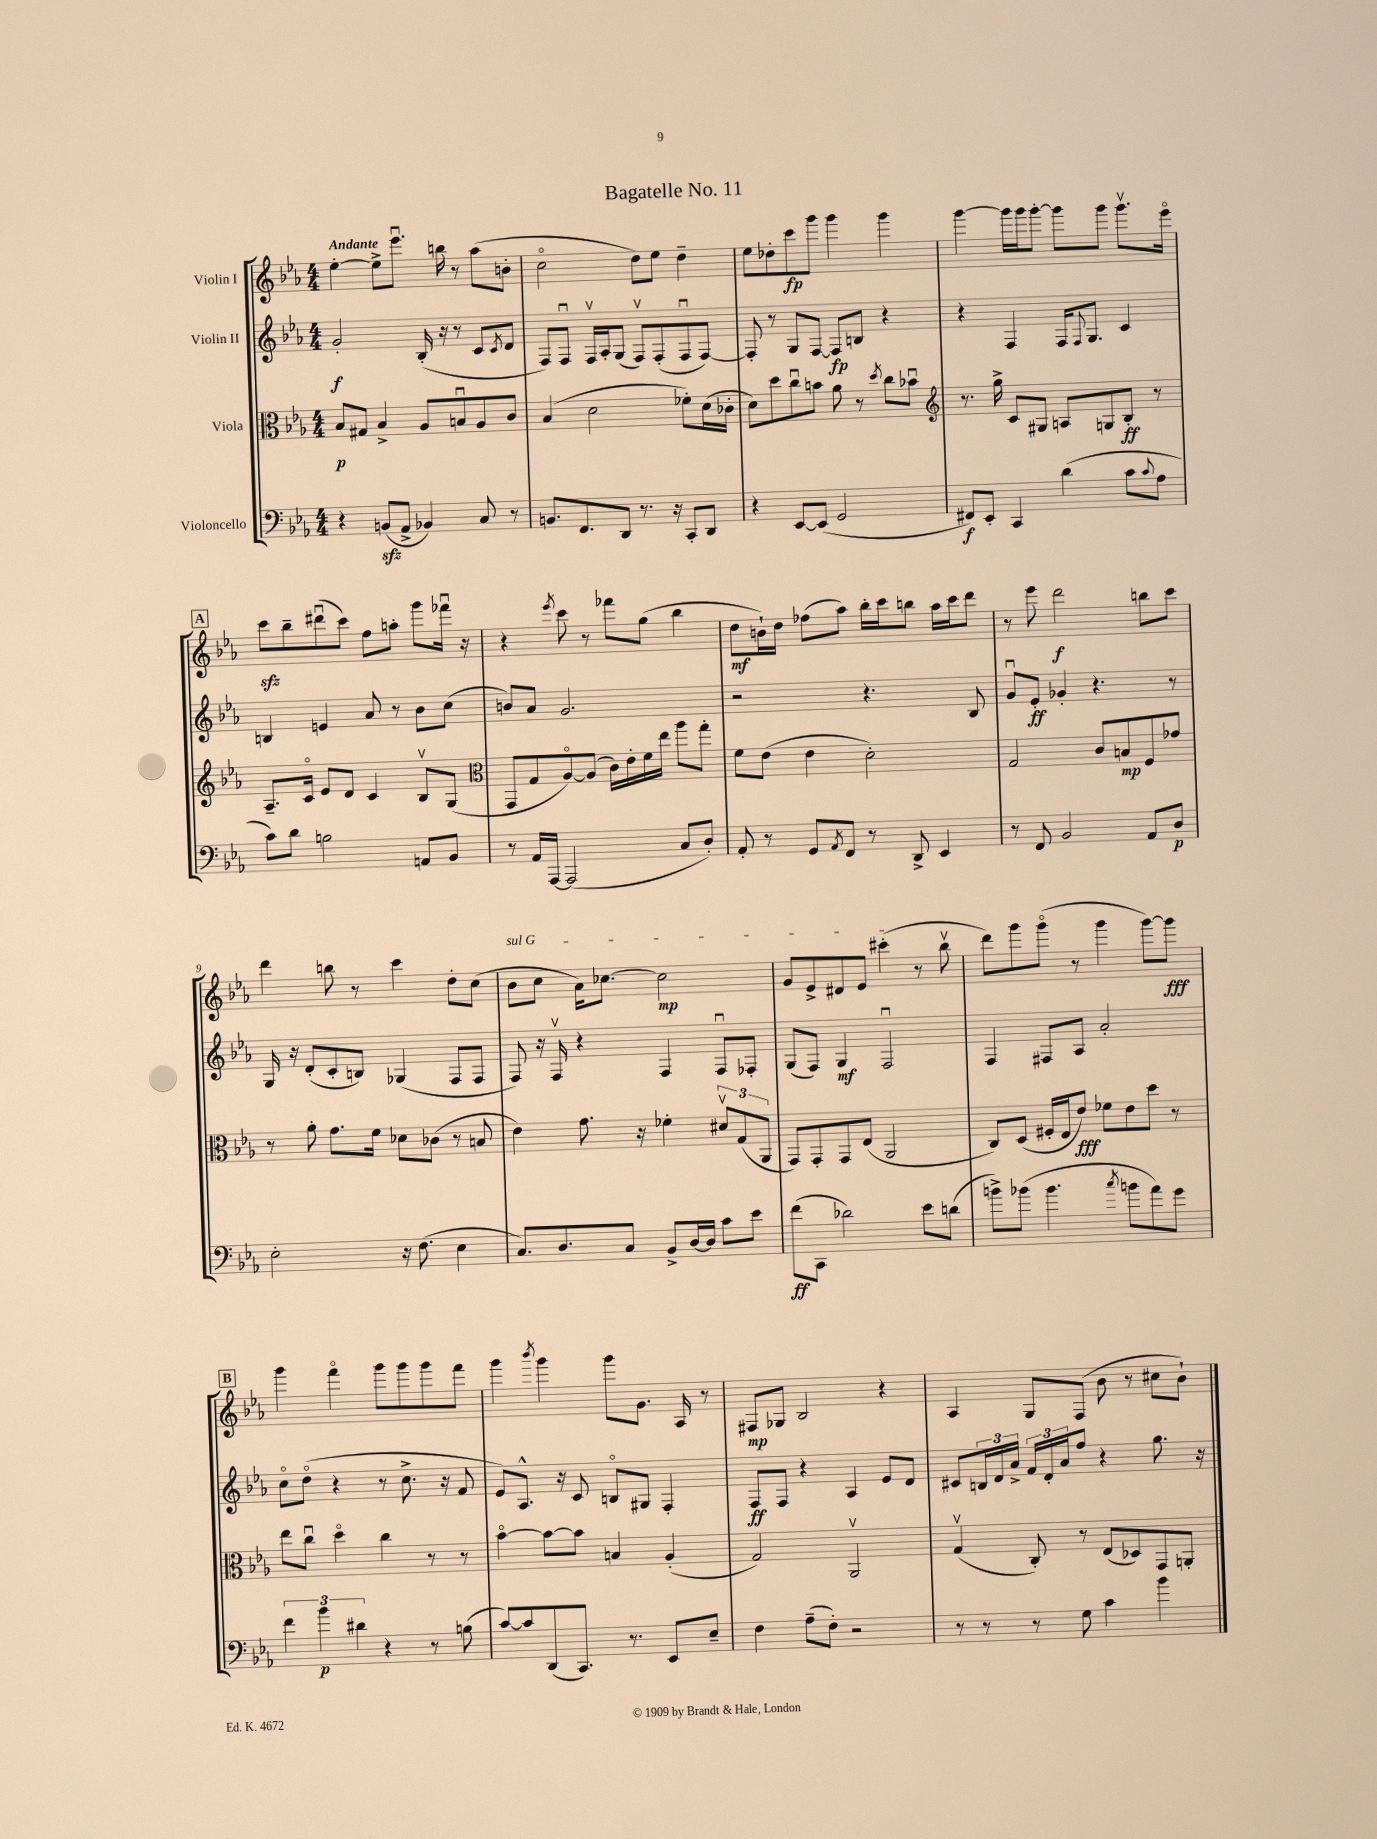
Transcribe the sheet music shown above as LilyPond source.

\header { title = "Bagatelle No. 11" }
<<
\new StaffGroup <<
\new Staff = "s0" \with { instrumentName = "Violin I" } {
    \clef treble \key ees \major \numericTimeSignature \time 4/4 \tempo "Andante"
    ees''4~-. ees''8-> ees'''8.\downbow b''16 r8 aes''8( b'8-. |
    c''2\flageolet d''8) ees''8 d''4-- |
    ees''8 des''8-. c'''8\fp g'''8 g'''4 g'''4 |
    g'''4~ g'''16 g'''16 g'''8~-. g'''8 g'''8 g'''8.\upbow ees'''16\flageolet |
    \mark \markup { \box "A" } c'''8\sfz bes''8-- dis'''8\downbow( c'''8) f''8 a''8-. g'''8 fes'''16\downbow r16 |
    r4 \acciaccatura { ees'''8 } c'''8 r8 fes'''8 g''8( bes''4 |
    d''8\mf b'16-!) d''16 fes''8( aes''8) bes''16-. c'''16 b''8 aes''16 c'''16 d'''8 |
    r8 ees'''8 d'''2\f b''8 c'''8 |
    d'''4 b''8 r8 c'''4 d''8-. c''8( |
    \once \override TextSpanner.bound-details.left.text = \markup { \italic "sul G" } bes'8\startTextSpan c''8 aes'16) ces''8.~ ces''2\mp |
    g'8 ees'8-> dis'8 ees'8 cis'''4-.\stopTextSpan( r8 bes''8\upbow |
    d'''8) g'''8 g'''8\flageolet( r8 g'''4 g'''8~) g'''8\fff |
    \mark \markup { \box "B" } g'''4 f'''4\flageolet g'''8 g'''8 g'''8 f'''8 |
    g'''4 \acciaccatura { bes'''8 } g'''4 g'''8 g'8. aes16 r8 |
    fis8\mp ges8 bes2 r4 |
    aes4 g8 f8( bes'8 r8 cis''8 bes'8-!) \bar "|." |
}
\new Staff = "s1" \with { instrumentName = "Violin II" } {
    \clef treble \key ees \major \numericTimeSignature \time 4/4
    g'2-.\f bes16-.( r16 r8 c'8 \acciaccatura { c'8 } d'8 |
    f8) f8\downbow f16\upbow aes16-. g8( f8\upbow) f8-.( f8\downbow f8~) |
    f8-. r8 g8 f8~ f8\fp b8 r4 |
    r4 f4 f16 \appoggiatura { f8 } g8. c'4 |
    \mark \markup { \box "A" } b4 e'4 aes'8 r8 bes'8 c''8( |
    b'8) aes'8 g'2. |
    r2 r4. bes8 |
    g'8\downbow ees'8-.\ff ges'4-. r4. r8 |
    g16 r16 d'8-.( c'8-. b8) ges4( f8 f8 |
    f8) r16 f16\upbow r4 f4 f8\downbow fes8-. |
    g8( f8) g4\mf f2\downbow |
    f4 fis8 aes8 aes'2-. |
    \mark \markup { \box "B" } c''8\flageolet d''8\flageolet( r4 r8 c''8.-> r16 f'8 |
    ees'8) aes8.-^ r16 c'8 b8\flageolet gis8 f4-. |
    f8\ff f8 r4 aes4 ees'8 d'8 |
    cis'8 \tuplet 3/2 { b16 d'16 aes'16-> } \tuplet 3/2 { f'16 d'16-. aes'16 } f''8 r4 g''8. r16 \bar "|." |
}
\new Staff = "s2" \with { instrumentName = "Viola" } {
    \clef alto \key ees \major \numericTimeSignature \time 4/4
    bes8\p gis8 bes4-> aes8 b8\downbow aes8 c'8 |
    bes4( d'2 fes'8-.) d'16( ces'16-. |
    d'8) d''8 c''8\downbow b'8 aes'8 r8 \acciaccatura { d''8 } c''8 bes'8\downbow |
    \clef treble r8. g''16-> c'8 gis8 a8 g8 bes8-.\ff r8 |
    \mark \markup { \box "A" } aes8.-- c'16\flageolet ees'8 d'8 c'4 bes8\upbow g8( |
    \clef alto g,8 g8 aes8~\flageolet) aes8( c'16) ees'16-. f'16 ees''16 aes''8 g''8-. |
    f'8 ees'8( ees'4 d'2-.) |
    g2 c'8 b8\mp f8 ges'8 |
    r8 aes'8-. g'8. f'16 des'8 ces'8( r8 b8 |
    ees'4) g'8. r16 fes'4-. \tuplet 3/2 { dis'8\upbow g8( aes,8 } |
    g,8) g,8-. g,8 ees8( aes,2 |
    c8) d8( fis16-. ees16 ees'8\fff) fes'8 ees'8 d''8 r8 |
    \mark \markup { \box "B" } ees''8 c''8\downbow d''4\flageolet c''4 r8 r8 |
    bes'4~\flageolet bes'8~ bes'8 b4 aes4-.( |
    g2) aes,2\upbow |
    g4\upbow( c8-.) r8 ees8( des8) g,8 a,8-. \bar "|." |
}
\new Staff = "s3" \with { instrumentName = "Violoncello" } {
    \clef bass \key ees \major \numericTimeSignature \time 4/4
    r4 b,8\sfz( aes,8-> bes,4) c8 r8 |
    b,8. f,8. d,8 r8. r16 c,8-. d,8 |
    r4 ees,8~ ees,8( g,2 |
    fis,8\f) ees,8-. c,4 d'4( c'8 \appoggiatura { c'8 } aes8 |
    \mark \markup { \box "A" } c'8) d'8 b2 a,8 bes,8 |
    r8 aes,16 aes,,16~ aes,,2( c8 d8-.) |
    aes,8-. r8 g,8 \acciaccatura { aes,8 } f,8 r8 d,8-> ees,4 |
    r8 f,8 bes,2 aes,8 d8\p |
    ees2-. r16 f8.( ees4 |
    c8.) d8. c8 bes,8-> d16~ d16 c'8 ees'8 |
    f'8\ff( c,8 des'2) ees'8 d'8( |
    b'8->) bes'8( bes'4. \acciaccatura { c''8 } b'8 aes'8) g'8 |
    \mark \markup { \box "B" } \tuplet 3/2 { f'4 bes'4\p dis'4 } r4 r8 b8( |
    c'8~) c'8 d,8( c,8.) r8. ees,8 ees8-- |
    f4 aes8--( f8-.) r2 |
    r8 r8 r8 g8 c'4 bes'4 \bar "|." |
}
>>
>>
